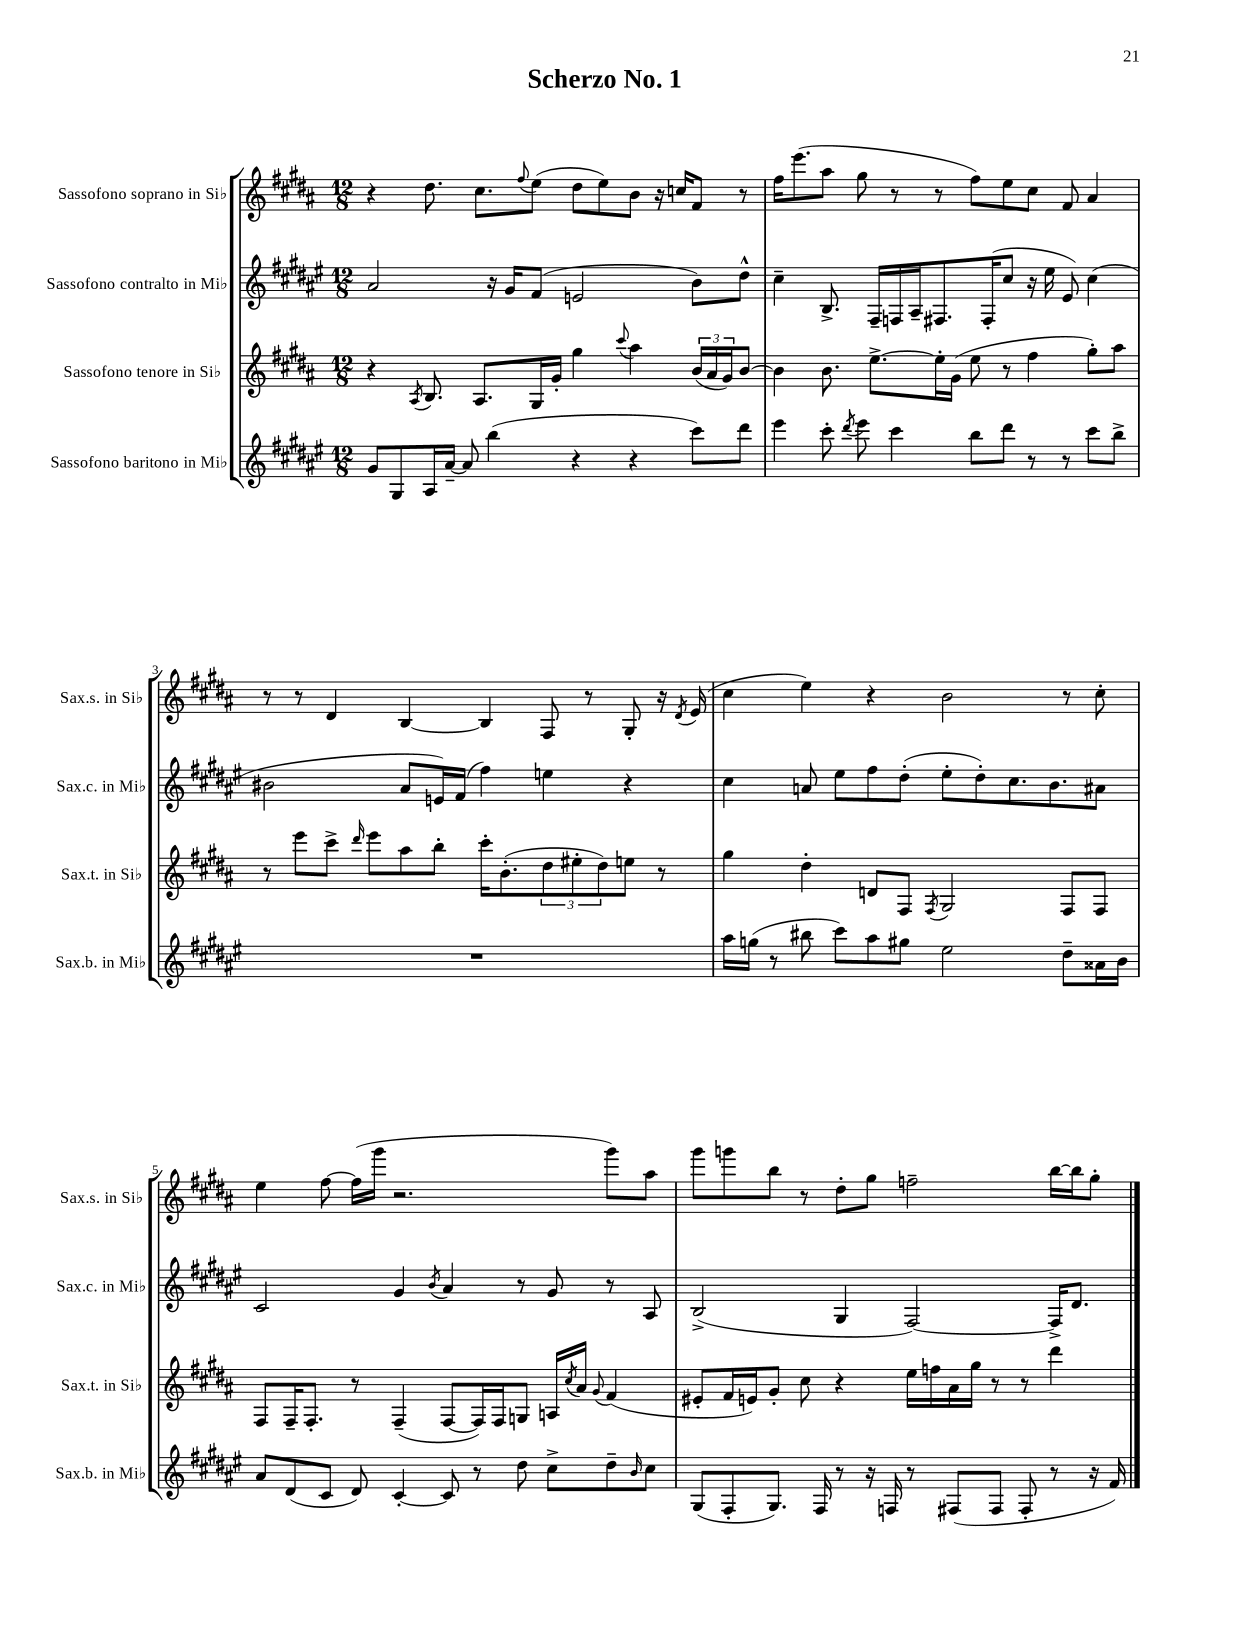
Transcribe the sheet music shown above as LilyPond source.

\header { title = "Scherzo No. 1" }
<<
\new StaffGroup <<
\new Staff = "s0" \with { instrumentName = "Sassofono soprano in Sib" shortInstrumentName = "Sax.s. in Sib" } {
    \clef treble \key b \major \numericTimeSignature \time 12/8
    r4 dis''8. cis''8. \appoggiatura { fis''8 } e''8( dis''8 e''8) b'8 r16 c''16 fis'8 r8 |
    fis''16 e'''8.( ais''8 gis''8 r8 r8 fis''8) e''8 cis''8 fis'8 ais'4 |
    r8 r8 dis'4 b4~ b4 fis8 r8 gis8-. r16 \acciaccatura { dis'8 } e'16( |
    cis''4 e''4) r4 b'2 r8 cis''8-. |
    e''4 fis''8~ fis''16( gis'''16 r2. gis'''8) ais''8 |
    gis'''8 g'''8 b''8 r8 dis''8-. gis''8 f''2-- b''16~ b''16 gis''8-. \bar "|." |
}
\new Staff = "s1" \with { instrumentName = "Sassofono contralto in Mib" shortInstrumentName = "Sax.c. in Mib" } {
    \clef treble \key fis \major \numericTimeSignature \time 12/8
    ais'2 r16 gis'16 fis'8( e'2 b'8) dis''8-^ |
    cis''4-- b8.-> fis16-- f16 ais16-- fis8. fis16-.( cis''8 r16 eis''16 eis'8) cis''4( |
    bis'2 ais'8 e'16) fis'16( fis''4) e''4 r4 |
    cis''4 a'8 eis''8 fis''8 dis''8-.( eis''8-. dis''8-.) cis''8. b'8. ais'8 |
    cis'2 gis'4 \acciaccatura { b'8 } ais'4 r8 gis'8 r8 ais8 |
    b2->( gis4 fis2~) fis16-> dis'8. \bar "|." |
}
\new Staff = "s2" \with { instrumentName = "Sassofono tenore in Sib" shortInstrumentName = "Sax.t. in Sib" } {
    \clef treble \key b \major \numericTimeSignature \time 12/8
    r4 \acciaccatura { ais8 } b8. ais8. gis16 gis'16-. gis''4 \appoggiatura { cis'''8 } ais''4 \tuplet 3/2 { b'16( ais'16 gis'16) } b'8~ |
    b'4 b'8. e''8.~-> e''16-. gis'16( e''8 r8 fis''4 gis''8-.) ais''8 |
    r8 e'''8 cis'''8-> \grace { dis'''16 } e'''8 ais''8 b''8-. cis'''16-. b'8.-.( \tuplet 3/2 { dis''8 eis''8-. dis''8) } e''8 r8 |
    gis''4 dis''4-. d'8 fis8 \acciaccatura { fis8 } gis2 fis8 fis8 |
    fis8 fis16-- fis8.-. r8 fis4--( fis8~ fis16) fis16 g8 a16 \acciaccatura { cis''8 } ais'16 \appoggiatura { gis'8 } fis'4( |
    eis'8-. fis'16 e'16) gis'8-. cis''8 r4 e''16 f''16 ais'16 gis''16 r8 r8 dis'''4 \bar "|." |
}
\new Staff = "s3" \with { instrumentName = "Sassofono baritono in Mib" shortInstrumentName = "Sax.b. in Mib" } {
    \clef treble \key fis \major \numericTimeSignature \time 12/8
    gis'8 gis8 ais16 ais'16~-- ais'8 b''4( r4 r4 cis'''8) dis'''8 |
    eis'''4 cis'''8-. \acciaccatura { dis'''8 } eis'''8 cis'''4 b''8 dis'''8 r8 r8 cis'''8 b''8-> |
    R1. |
    ais''16 g''16( r8 bis''8 cis'''8) ais''8 gis''8 eis''2 dis''8-- aisis'16 b'16 |
    ais'8 dis'8( cis'8 dis'8) cis'4~-. cis'8 r8 dis''8 cis''8-> dis''8-- \grace { b'16 } cis''8 |
    gis8( fis8-. gis8.) fis16 r8 r16 f16 r8 fis8( fis8 fis8-. r8 r16 fis'16) \bar "|." |
}
>>
>>
